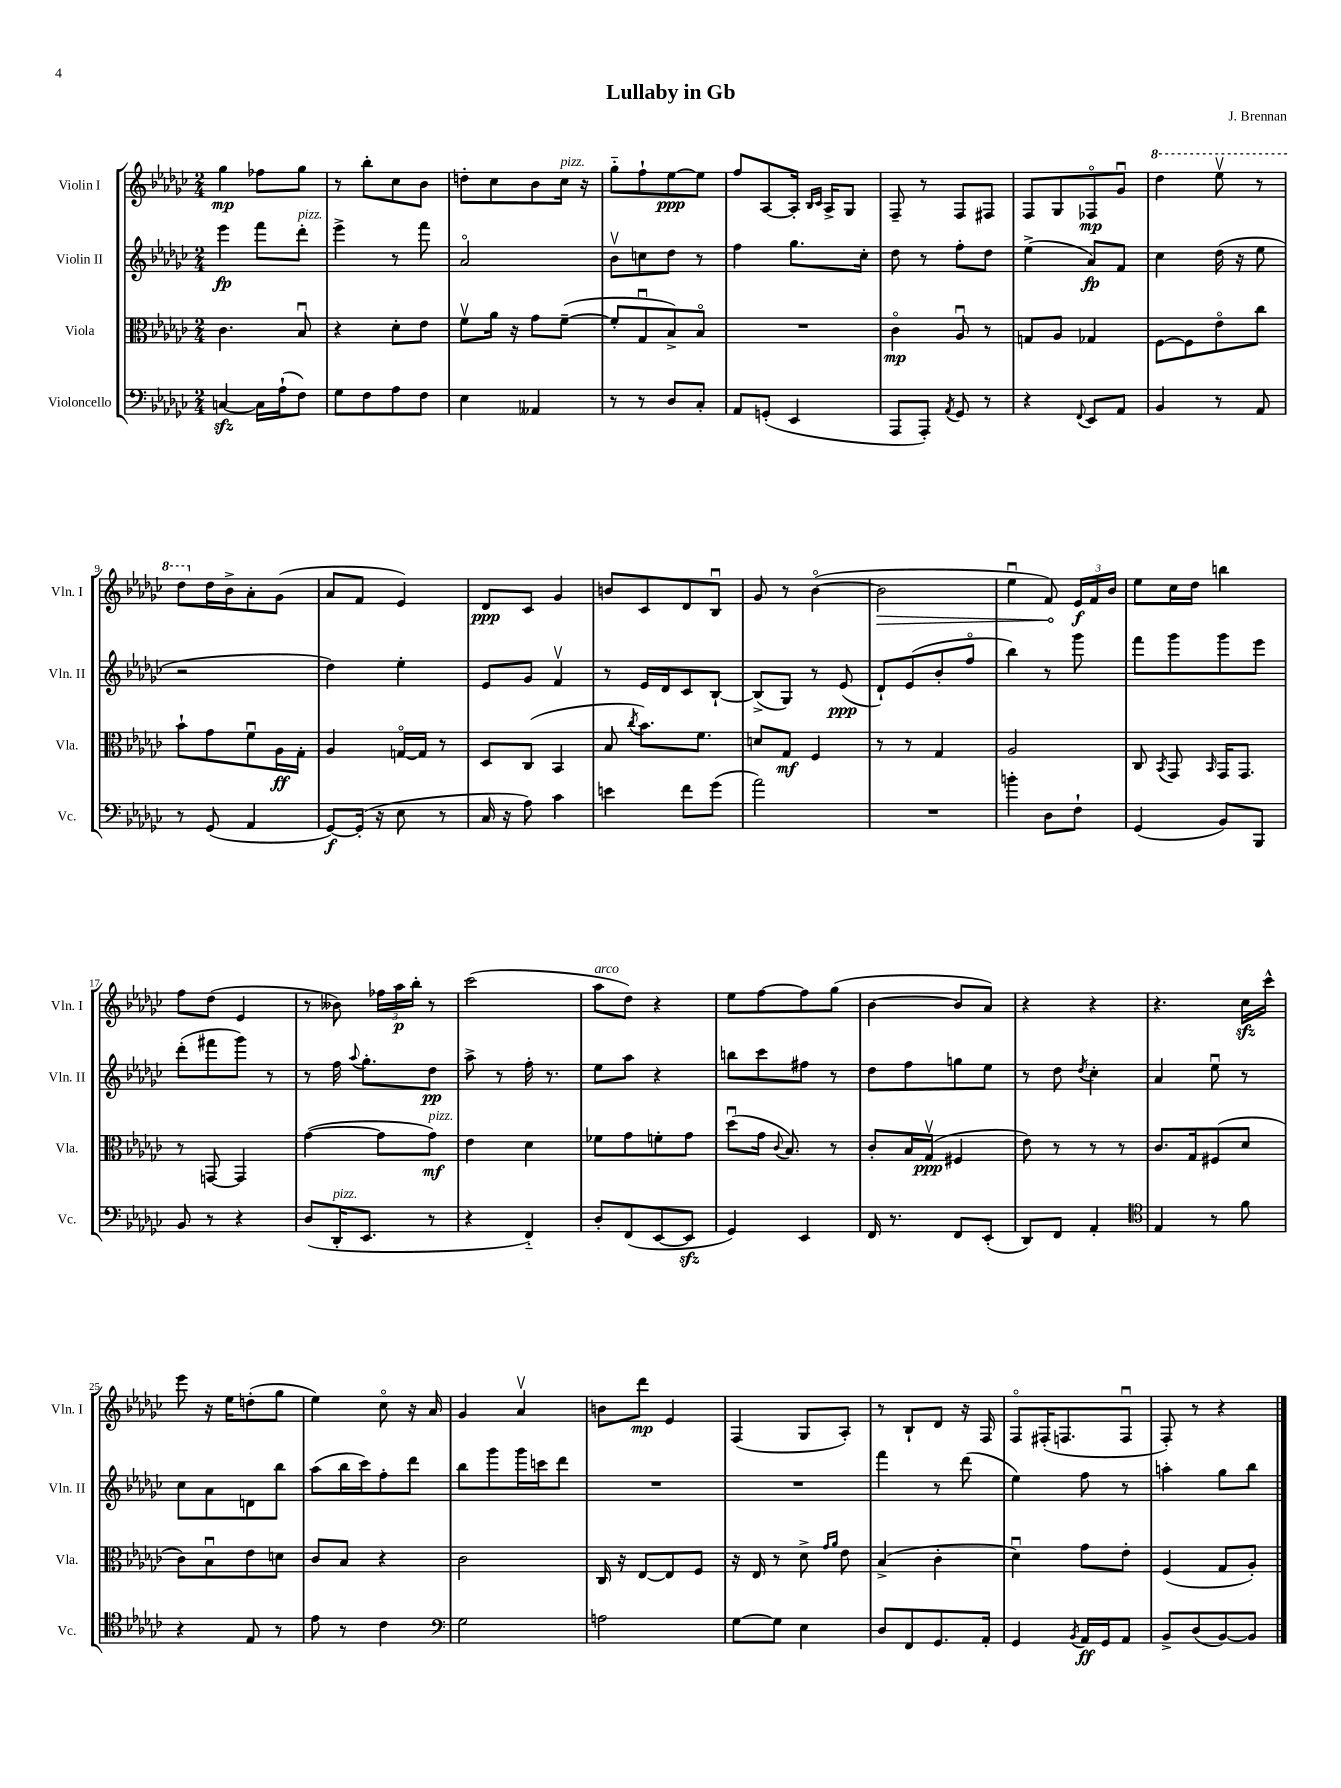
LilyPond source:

\header { title = "Lullaby in Gb" composer = "J. Brennan" }
<<
\new StaffGroup <<
\new Staff = "s0" \with { instrumentName = "Violin I" shortInstrumentName = "Vln. I" } {
    \clef treble \key ges \major \numericTimeSignature \time 2/4
    \autoBeamOff ges''4\mp fes''8[ ges''8] |
    r8 bes''8[-. ces''8 bes'8] |
    d''8[-. ces''8 bes'8 ces''16]^\markup { \italic "pizz." } r16 |
    ges''8[-_ f''8-! ees''8~\ppp ees''8] |
    f''8[ aes8~ aes16]-. \grace { bes16[ ces'16] } aes16[-> ges8] |
    f8-- r8 f8[ fis8] |
    f8[ ges8 fes8\flageolet\mp ges'8]\downbow |
    \ottava #1 des'''4 ees'''8\upbow r8 |
    des'''8[ \ottava #0 des''16 bes'16-> aes'8-. ges'8]( |
    aes'8[ f'8] ees'4) |
    des'8[\ppp ces'8] ges'4 |
    b'8[ ces'8 des'8 bes8]\downbow |
    ges'8 r8 bes'4~\flageolet( |
    \once \override Hairpin.circled-tip = ##t bes'2\> |
    ees''4\downbow f'8\!) \tuplet 3/2 { ees'16[\f f'16 bes'16] } |
    ees''8[ ces''16 des''16] b''4 |
    f''8[ des''8]( ees'4 |
    r8 beses'8) \tuplet 3/2 { fes''16[ aes''16\p bes''16]-. } r8 |
    ces'''2( |
    aes''8[^\markup { \italic "arco" } des''8]) r4 |
    ees''8[ f''8~ f''8 ges''8]( |
    bes'4~ bes'8[ aes'8]) |
    r4 r4 |
    r4. ces''16[\sfz ces'''16]-^ |
    ees'''8 r16 ees''16[ d''8-.( ges''8] |
    ees''4) ces''8\flageolet r16 aes'16 |
    ges'4 aes'4\upbow |
    b'8[ des'''8]\mp ees'4 |
    f4( ges8[ aes8]-.) |
    r8 bes8[-! des'8] r16 f16 |
    f8[\flageolet fis16-.( f8. f8]\downbow |
    f8-.) r8 r4 \bar "|." |
}
\new Staff = "s1" \with { instrumentName = "Violin II" shortInstrumentName = "Vln. II" } {
    \clef treble \key ges \major \numericTimeSignature \time 2/4
    \autoBeamOff ees'''4\fp f'''8[ des'''8]-.^\markup { \italic "pizz." } |
    ees'''4-> r8 f'''8 |
    aes'2\flageolet |
    bes'8[\upbow c''8 des''8] r8 |
    f''4 ges''8.[ ces''16]-. |
    des''8 r8 f''8[-. des''8] |
    ees''4->( aes'8[\fp) f'8] |
    ces''4 des''16( r16 ees''8 |
    r2 |
    des''4) ees''4-. |
    ees'8[ ges'8] f'4\upbow |
    r8 ees'16[ des'16 ces'8 bes8]~-! |
    bes8[->( ges8]) r8 ees'8\ppp( |
    des'8[-!) ees'8( bes'8-. f''8]\flageolet |
    bes''4) r8 ges'''8 |
    f'''8[ ges'''8 ges'''8 ees'''8] |
    des'''8[-.( fis'''8 ges'''8]) r8 |
    r8 f''16 \appoggiatura { aes''8 } ges''8.[-. des''8]\pp |
    aes''8-> r8 f''16-. r8. |
    ees''8[ aes''8] r4 |
    b''8[ ces'''8 fis''8] r8 |
    des''8[ f''8 g''8 ees''8] |
    r8 des''8 \acciaccatura { des''8 } ces''4-. |
    aes'4 ees''8\downbow r8 |
    ces''8[ aes'8 d'8 bes''8] |
    aes''8[( bes''16 ces'''16) f''8-. des'''8] |
    bes''8[ ges'''8 ges'''16 c'''16 des'''8] |
    R2 |
    R2 |
    f'''4 r8 des'''8( |
    ees''4) f''8 r8 |
    a''4-. ges''8[ bes''8] \bar "|." |
}
\new Staff = "s2" \with { instrumentName = "Viola" shortInstrumentName = "Vla." } {
    \clef alto \key ges \major \numericTimeSignature \time 2/4
    \autoBeamOff ces'4. bes8\downbow |
    r4 des'8[-. ees'8] |
    f'8[\upbow aes'16] r16 ges'8[ f'8]~--( |
    f'8[-. ges8\downbow bes8->) bes8]\flageolet |
    R2 |
    ces'4\flageolet\mp aes8\downbow r8 |
    g8[ aes8] ges4 |
    f8[~ f8 ees'8\flageolet ces''8] |
    bes'8[-! ges'8 f'8\downbow aes16\ff ges16]-. |
    aes4 g16[~\flageolet g16] r8 |
    des8[ ces8]( bes,4 |
    bes8 \acciaccatura { ces''8 } bes'8.[) f'8.] |
    d'8[ ges8]\mf f4 |
    r8 r8 ges4 |
    aes2 |
    ces8 \acciaccatura { bes,8 } ges,8 \grace { bes,16 } ges,16[ ges,8.] |
    r8 g,8~ g,4 |
    ges'4~( ges'8[ ges'8]\mf^\markup { \italic "pizz." }) |
    ees'4 des'4 |
    fes'8[ ges'8 f'8-. ges'8] |
    des''8[\downbow( ges'16] \appoggiatura { ces'8 } bes8.) r8 |
    ces'8[-. bes16 ges16]\upbow\ppp( fis4 |
    ees'8) r8 r8 r8 |
    ces'8.[ ges16 fis8( des'8] |
    ces'8[) bes8\downbow ees'8 d'8] |
    ces'8[ bes8] r4 |
    ces'2 |
    ces16 r16 ees8[~ ees8 f8] |
    r16 ees16 r8 des'8-> \grace { ges'16[ aes'16] } ees'8 |
    bes4->( ces'4-. |
    des'4\downbow) ges'8[ ees'8]-. |
    f4( ges8[ aes8]-.) \bar "|." |
}
\new Staff = "s3" \with { instrumentName = "Violoncello" shortInstrumentName = "Vc." } {
    \clef bass \key ges \major \numericTimeSignature \time 2/4
    \autoBeamOff c4~\sfz c16[ aes16-!( f8]) |
    ges8[ f8 aes8 f8] |
    ees4 aeses,4 |
    r8 r8 des8[ ces8]-. |
    aes,8[ g,8]-.( ees,4 |
    aes,,8[ aes,,8]-.) \acciaccatura { aes,8 } ges,8 r8 |
    r4 \appoggiatura { f,8 } ees,8[ aes,8] |
    bes,4 r8 aes,8 |
    r8 ges,8( aes,4 |
    ges,8[~\f) ges,16]-.( r16 ees8 r8 |
    ces16 r16 aes8) ces'4 |
    e'4 f'8[ ges'8]( |
    aes'2) |
    R2 |
    b'4-. des8[ f8]-! |
    ges,4( bes,8[) bes,,8] |
    bes,8 r8 r4 |
    des8[( des,16-.^\markup { \italic "pizz." } ees,8.] r8 |
    r4 f,4-_) |
    des8[-. f,8( ees,8~ ees,8]\sfz |
    ges,4) ees,4 |
    f,16 r8. f,8[ ees,8]-.( |
    des,8[) f,8] aes,4-. |
    \clef tenor ees4 r8 f'8 |
    r4 ees8 r8 |
    ees'8 r8 ces'4 |
    \clef bass ges2 |
    a2 |
    ges8[~ ges8] ees4 |
    des8[ f,8 ges,8. aes,16]-. |
    ges,4 \acciaccatura { bes,8 } aes,16[\ff ges,16 aes,8] |
    bes,8[-> des8( bes,8~) bes,8] \bar "|." |
}
>>
>>
